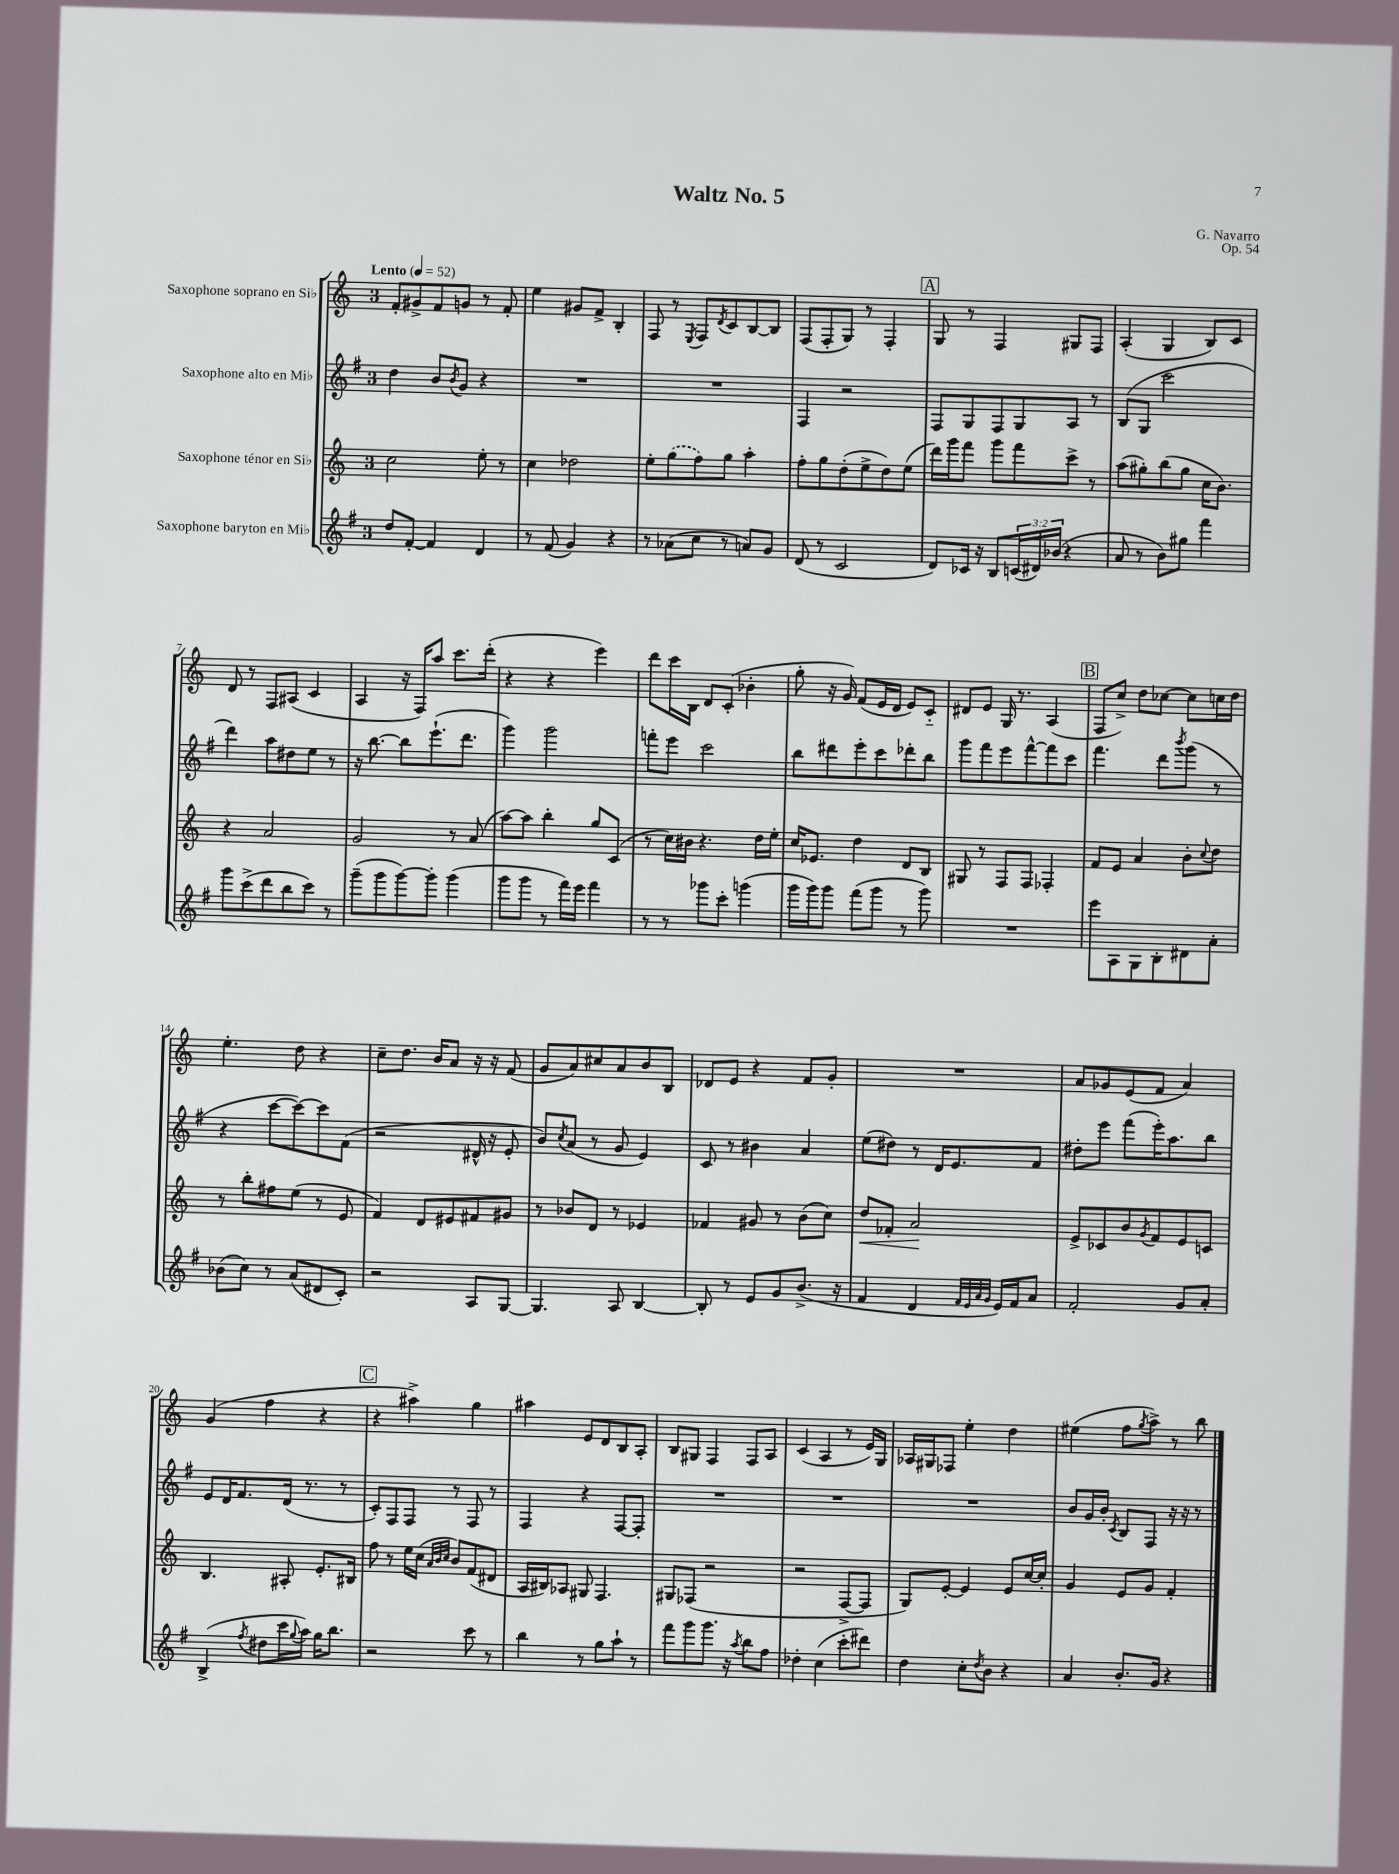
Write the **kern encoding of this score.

**kern	**kern	**dynam	**kern	**kern
*part4	*part3	*part3	*part2	*part1
*staff4	*staff3	*staff3	*staff2	*staff1
*I"Saxophone baryton en Mi♭	*I"Saxophone ténor en Si♭	*	*I"Saxophone alto en Mi♭	*I"Saxophone soprano en Si♭
*clefG2	*clefG2	*	*clefG2	*clefG2
*k[f#]	*k[]	*	*k[f#]	*k[]
*M3/4	*M3/4	*	*M3/4	*M3/4
*MM52	*MM52	*	*MM52	*MM52
=1	=1	=1	=1	=1
!	!	!	!	!LO:TX:a:B:t=Lento
8dd/L	2cc\	.	4dd\	8f'/L
[8f#'/J	.	.	.	8g#X^/
4f#/]	.	.	8b/L	8f/
.	.	.	8qb/	.
.	.	.	8g/J	8gn/J
4d/	8ee'\	.	4r	8r
.	8r	.	.	8f'/
=2	=2	=2	=2	=2
8r	4cc\	.	2.r	4ee\
(8f#/	.	.	.	.
4g/)	2dd-X\	.	.	8g#X/L
.	.	.	.	8f^/J
4r	.	.	.	4B'/
=3	=3	=3	=3	=3
8r	8ee'\L	.	2.r	8F/
(8a-X\L	(8gg\	.	.	8r
.	.	.	.	8qE/
8cc\J	8ff\)	.	.	8F/L
.	.	.	.	8qd/
8r	8gg\J	.	.	8c/
8an/L)	4aa'\	.	.	[8B/
8g/J	.	.	.	8B/J]
=4	=4	=4	=4	=4
(8d/	8ff'\L	.	4F#/	(8F/L
8r	8gg\	.	.	8F'/
2c/	(8dd'\	.	2r	8G/J)
.	8ee^\	.	.	8r
.	8dd\)	.	.	4F'/
.	(8ee\J	.	.	.
!!LO:REH:place=s1:t=A
=5	=5	=5	=5	=5
8d/L)	16ddd\LL)	.	8F#/L	8G/
.	16ggg\J	.	.	.
16c-X/Jk	8fff\J	.	8G/	8r
16r	.	.	.	.
8B/L	8ggg\L	.	8F#/	4F/
(24cn/L	8fff\	.	8G/	.
24d#X/)	.	.	.	.
(24b-X/JJ	.	.	.	.
4r	8ccc^\J	.	8A/J	8G#X/L
.	8r	.	8r	8F/J
=6	=6	=6	=6	=6
8a/	(8aa\L	.	(8B/L	(4A'/
8r	8gg#X'\)	.	8G/J	.
8b\L)	(8bb\	.	2ccc\	4G/
8gg#X\J	8gg#\J	.	.	.
4fff#\	16cc\KL	.	.	8B/L)
.	8.b\J)	.	.	.
.	.	.	.	8c/J
!!LO:LB:g=z
=7	=7	=7	=7	=7
8ggg\L	4r	.	4ddd\)	8d/
(8ccc^\	.	.	.	8r
8ddd\	2a/	.	8aa\L	8F/L
8bb\	.	.	8dd#X\	(8A#X/J
8ccc\J)	.	.	8ee\J	4c/
8r	.	.	8r	.
=8	=8	=8	=8	=8
(8ggg~\L	2g/	.	16r	4A/
.	.	.	[8.bb\	.
8ggg\	.	.	.	.
[8ggg\)	.	.	8bb\L]	16r
.	.	.	.	16F/KL)
8ggg'\J]	.	.	(8.eee`\	8aa/J
(4ggg\	8r	.	.	8.ccc\L
.	.	.	8.ddd\J	.
.	(8a/	.	.	.
.	.	.	.	(16ddd'\Jk
=9	=9	=9	=9	=9
8ggg\L	[8aa\L)	.	4ggg\)	4r
8ggg\J	8aa\J]	.	.	.
8r	4bb'\	.	2ggg\	4r
16fff#\LL)	.	.	.	.
16eee\JJ	.	.	.	.
4fff#\	8gg/L	.	.	4eee\)
.	(8c/J	.	.	.
=10	=10	=10	=10	=10
8r	8r	.	8fffn'\L	8ddd\L
8r	16cc\LL)	.	8eee\J	16ccc\L
.	16b#X\JJ	.	.	16B\JJ
8ggg-X\L	4.r	.	2ccc\	8d/L
8ccc'\J	.	.	.	(8c'/J
(4gggn\	.	.	.	4b-X'\
.	16dd\LL	.	.	.
.	16ee'\JJ	.	.	.
=11	=11	=11	=11	=11
16ggg\LL	16cc/KL	.	8bb\L	8gg'\
16ggg\J)	8.e-X/J	.	.	.
8ggg\J	.	.	8ddd#X\	16r
.	.	.	.	16g/)
(8fff#\L	4dd\	.	8eee'\	(8f/L
8ggg\J	.	.	8ccc\	16e/L
.	.	.	.	16d/JJ
8r	8d/L	.	8ddd-X'\	8e/L)
8ggg\)	8B/J	.	8bb\J	8c/J
=12	=12	=12	=12	=12
2.r	8G#X/	.	8ggg\L	8d#X/L
.	8r	.	8fff#\	8e/J
.	8F/L	.	8eee\	16G/
.	.	.	.	8.r
.	8F/J	.	[8fff#^^\	.
.	4F-X'/	.	8fff#\]	(4A/
.	.	.	8ccc\J	.
!!LO:REH:place=s1:t=B
=13	=13	=13	=13	=13
8eee\L	8f/L	.	4.fff#\	8F/L
8A\	8e/J	.	.	8cc^/J)
8G\	4a/	.	.	8dd\L
8B'\	.	.	8ddd\L	[8cc-X\J
.	.	.	8qbbb/	.
8d#X\	8b'\L	.	(8ggg\J	8cc-\L]
.	8qqcc/	.	.	.
8a'\J	8dd\J	.	8r	16ccn\L
.	.	.	.	16dd\JJ
!!LO:LB:g=z
=14	=14	=14	=14	=14
(8b-X\L	8r	.	4r	4.ee'\
8cc\J)	8bb'\L	.	.	.
8r	8ff#X\	.	[8ccc\L	.
(8a/L	(8ee\J	.	8ccc\_)	8dd\
8d#X/	8r	.	8ccc\]	4r
8c'/J)	8e/	.	(8f#\J	.
=15	=15	=15	=15	=15
2r	4f/)	.	2r	8cc~\L
.	.	.	.	8.dd\J
.	8d/L	.	.	.
.	.	.	.	16b/KL
.	8e#X/	.	.	8a/J
8A/L	8f#X/	.	16d#X^^/	16r
.	.	.	16r	16r
[8G/J	8g#X/J	.	8e'/	(8f/
=16	=16	=16	=16	=16
4.G/]	8r	.	8b/L)	8g/L
.	.	.	8qcc/	.
.	8b-X/L	.	(8a/J	8a/)
.	8d/J	.	8r	8cc#X/
8A/	8r	.	8g/	8a/
[4B/	4e-X/	.	4e/)	8b/
.	.	.	.	8B/J
=17	=17	=17	=17	=17
8B'/]	4f-X/	.	8c/	8d-X/L
8r	.	.	8r	8e/J
8e/L	8g#X/	.	4b#X\	4r
8g/	8r	.	.	.
(8.b^/J	(8b\L	.	4a/	8f/L
.	8cc\J)	.	.	8g'/J
16r	.	.	.	.
=18	=18	=18	=18	=18
!	!	!LO:HP:b	!	!
4f#/	8dd/L	<	(8ee\L	2.r
.	8f-X'/J	.	8dd#X\J)	.
4d/	2a/	.	8r	.
.	.	.	16d/KL	.
.	.	.	8.e/	.
32qqf#/LLL	.	.	.	.
32qqe/	.	.	.	.
32qqa/	.	.	.	.
32qqg/JJJ	.	.	.	.
16e/LL)	.	.	.	.
16f#/J	.	.	.	.
8a/J	.	.	8f#/J	.
.	.	[	.	.
=19	=19	=19	=19	=19
2f#'/	8e^/L	.	8dd#X'\L	8a/L
.	8c-X/	.	8eee\J	8g-X/
.	8b/	.	(8fff#\L	(8e/
.	8qg/	.	.	.
.	8f/	.	16eee'\K)	8f/J
.	.	.	8.aa\	.
8g/L	8e/	.	.	4a/)
8a'/J	8cn/J	.	8bb\J	.
!!LO:LB:g=z
=20	=20	=20	=20	=20
(4B^/	4.B/	.	8e/L	(4g/
.	.	.	16d/K	.
.	.	.	8.f#/	.
8qff#/	.	.	.	.
8dd#X\L	.	.	.	4ff\
16ccc\L	8A#X'/	.	(16d/Jk	.
8qqgg/	.	.	.	.
16aa\JJ)	.	.	8.r	.
16gg\KL	8.e'/L	.	.	4r
8.bb\J	.	.	.	.
.	.	.	8r	.
.	16B#X/Jk	.	.	.
!!LO:REH:place=s1:t=C
=21	=21	=21	=21	=21
2r	8ff\	.	8c'/L)	4r
.	8r	.	8F#/	.
.	16ee\LL	.	8F#/J	4aa#X^\)
.	(16cc\JJ	.	.	.
.	32qqa/LLL	.	.	.
.	32qqb/	.	.	.
.	32qqcc/JJJ	.	.	.
.	8b/L)	.	8r	.
8ccc\	(8f/	.	8F#/	4gg\
8r	8d#X/J	.	8r	.
=22	=22	=22	=22	=22
4bb\	16A/LL	.	4F#/	4aa#X\
.	16B#X/J)	.	.	.
.	8A-X/J	.	.	.
8r	8G#X/	.	4r	8e/L
8gg\L	4.F/	.	.	8d/
8aa`\J	.	.	[8F#/L	8B/
8r	.	.	8F#'/J]	8A'/J
=23	=23	=23	=23	=23
8fff#\L	8G#X/L	.	2.r	8B/L
8ggg\	(8F-X/J	.	.	8G#X/J
8.ggg\J	2r	.	.	4F/
16r	.	.	.	.
8qaa/	.	.	.	.
8bb\L	.	.	.	8F/L
8ff#\J	.	.	.	8A/J
=24	=24	=24	=24	=24
4dd-X'\	2r	.	2.r	(4c/
(4cc\	.	.	.	4A/
8ccc'\L	[8F^/L	.	.	8r
8ddd#X\J)	8F/J]	.	.	16e/LL)
.	.	.	.	16G/JJ
=25	=25	=25	=25	=25
4dd\	8G/L)	.	2.r	16A-X/LL
.	.	.	.	16G#X/J
.	[8e'/J	.	.	8F-X/J
8cc'\L	4e/]	.	.	4ee'\
8qdd/	.	.	.	.
8b\J	.	.	.	.
4r	8e/L	.	.	4dd\
.	[16cc/L	.	.	.
.	16cc'/JJ]	.	.	.
=26	=26	=26	=26	=26
4a/	4g/	.	8b/L	(4ee#X\
.	.	.	16g/L	.
.	.	.	16b'/JJ	.
.	.	.	8qc/	.
8.b'/L	8e/L	.	8B/L	8ff\L
.	.	.	.	8qgg/
.	8g/J	.	8F#/J	8aa^\J)
16g/Jk	.	.	.	.
4r	4f'/	.	16r	8r
.	.	.	16r	.
.	.	.	8r	8bb\
==	==	==	==	==
*-	*-	*-	*-	*-
